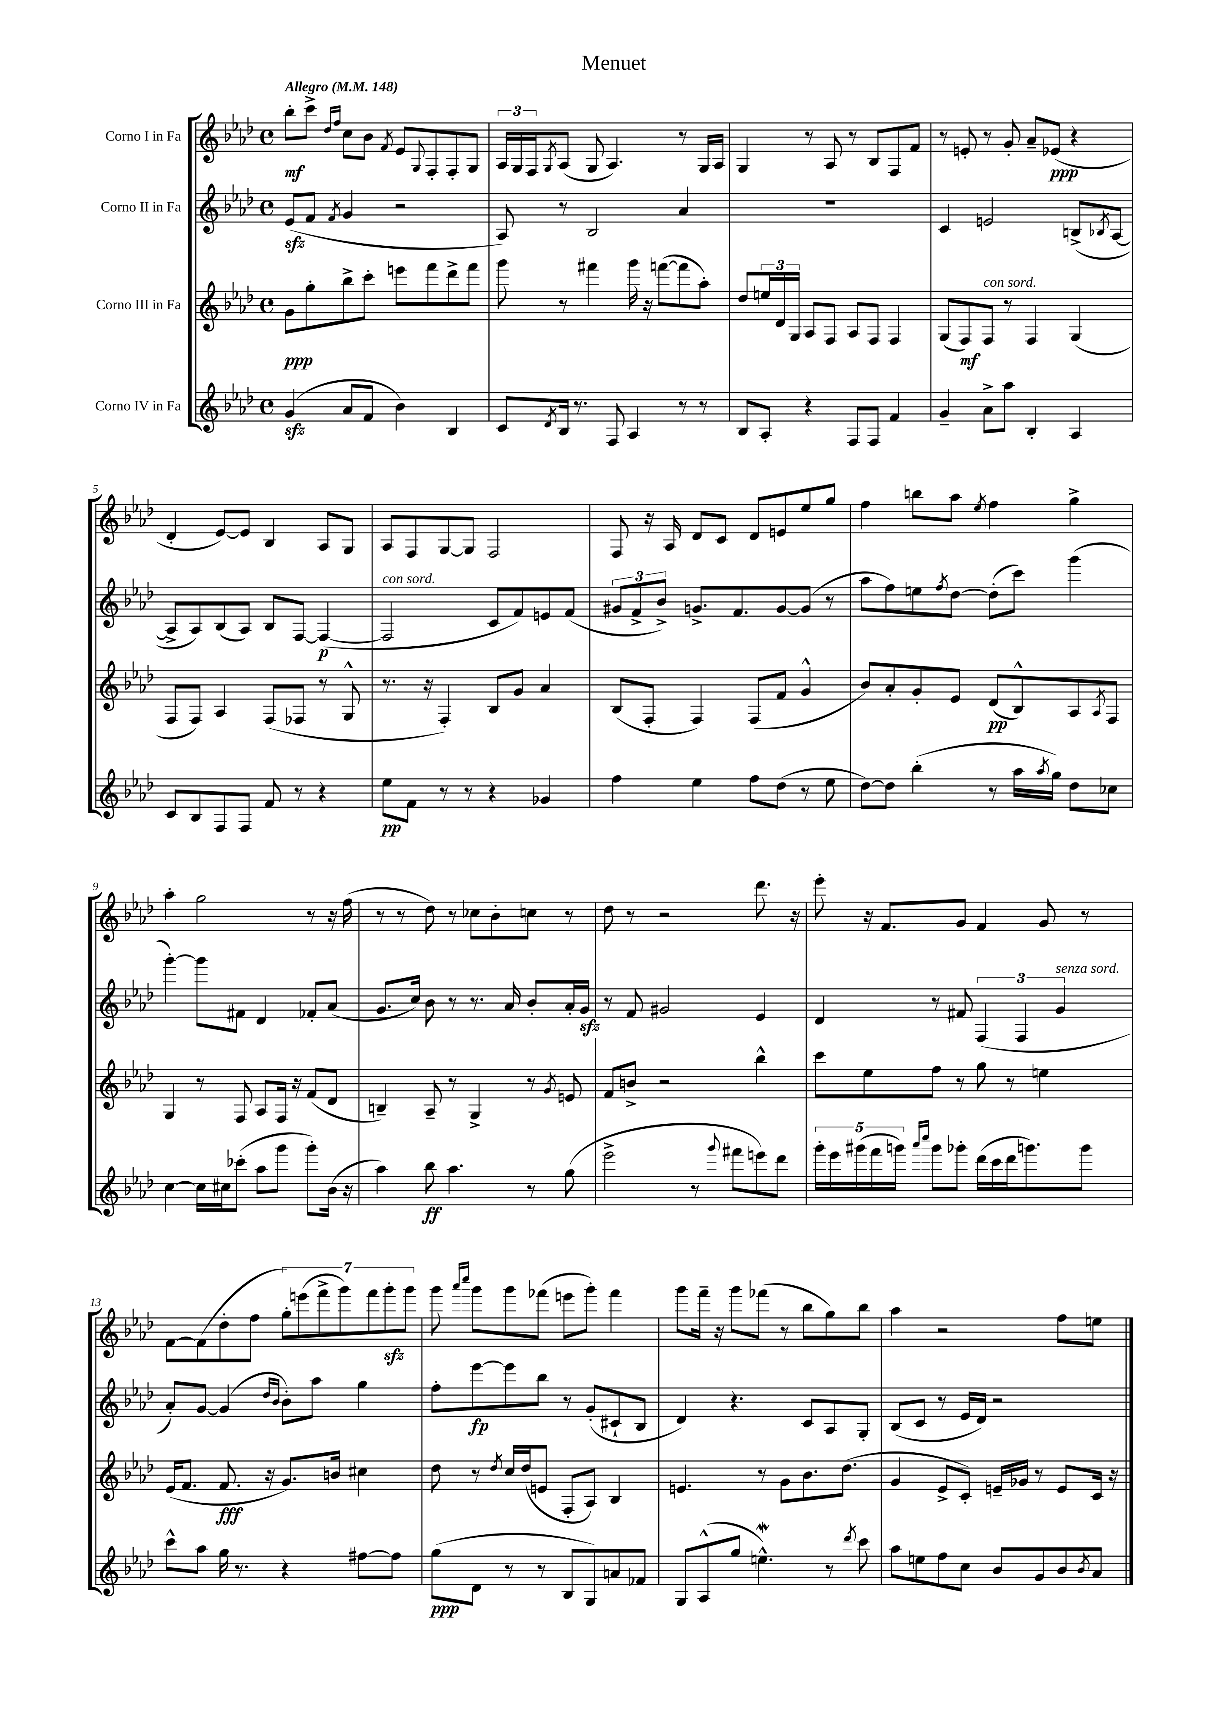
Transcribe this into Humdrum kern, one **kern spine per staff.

**kern	**kern	**kern	**kern
*staff4	*staff3	*staff2	*staff1
*clefG2	*clefG2	*clefG2	*clefG2
*k[b-e-a-d-]	*k[b-e-a-d-]	*k[b-e-a-d-]	*k[b-e-a-d-]
*M4/4	*M4/4	*M4/4	*M4/4
*met(c)	*met(c)	*met(c)	*met(c)
*MM148	*MM148	*MM148	*MM148
(4g	8g	(8e-	8bb-'
.	8gg'	8f	8ccc^
.	.	.	16qqdd-
.	.	8qf	16qqff
8a-	8bb-^	4g	8cc
8f	8ccc'	.	8b-
.	.	.	8qf
4b-)	8eee	2r	8e-
.	.	.	8qqG
.	8fff	.	8F'
4B-	8ddd-^	.	8F'
.	8fff	.	8G
=	=	=	=
8c	8ggg	8A-)	24A-
.	.	.	24G
.	.	.	24F
8qd-	.	.	8qG
16B-	8r	8r	(8A-
8.r	.	.	.
.	4fff#	2B-	8G
8F	.	.	4.A-)
4A-	16ggg	.	.
.	16r	.	.
.	([8fff	.	.
8r	8fff]	4a-	8r
8r	8aa-')	.	16G
.	.	.	16A-
=	=	=	=
8B-	8dd-	1r	4G
8A-'	24ee	.	.
.	24d-	.	.
.	24G	.	.
4r	8A-	.	8r
.	8F	.	8A-
8F	8A-	.	8r
8F	8F	.	8B-
4f	4F	.	8F
.	.	.	8f
=	=	=	=
4g~	(8G	4c	8r
.	8F)	.	8e'
8a-^	8F	2e	8r
8aa-	8r	.	8g'
4B-'	4F	.	8a-~
.	.	.	(8e-
4A-	(4G	(8B^	4r
.	.	8qB-	.
.	.	[8A-	.
=	=	=	=
8c	8F	8A-^]	4d-'
8B-	8F)	8A-)	.
8F	4A-	(8B-	[8e-)
8F	.	8A-)	8e-]
8f	(8F	8B-	4B-
8r	8F-	[8F	.
4r	8r	(4F_	8A-
.	8G^^	.	8G
=	=	=	=
8ee-	8.r	2F]	8A-
8f	.	.	8F
.	16r	.	.
8r	4F')	.	[8G
8r	.	.	8G]
4r	8B-	8c	2F
.	8g	8f)	.
4g-	4a-	8e	.
.	.	(8f	.
=	=	=	=
4ff	(8B-	12g#	8F
.	.	12f^	.
.	8F'	.	16r
.	.	12b-^)	.
.	.	.	16A-
4ee-	4F)	8.g^	8d-
.	.	.	8c
.	.	8.f	.
8ff	(8F	.	8d-
(8dd-	8f	[8g	8e
8r	4g^^	(8g]	8ee-
8ee-	.	8r	8gg
=	=	=	=
[8dd-)	8b-)	8aa-	4ff
8dd-]	8a-'	8ff)	.
(4bb-'	8g'	8ee	8bb
.	.	8qff	.
.	8e-	[8dd-	8aa-
.	.	.	8qee-
8r	(8d-	(8dd-']	4ff
16aa-	8B-^^)	8ccc)	.
8qaa-	.	.	.
16gg)	.	.	.
8dd-	8A-	(4ggg	4gg^
.	8qA-	.	.
8cc-	8F	.	.
=	=	=	=
[4cc	4G	[4ggg')	4aa-'
16cc]	8r	8ggg]	2gg
16cc#	.	.	.
(8ccc-'	8F	8f#	.
8aa-	8A-	4d-	.
8ggg	16F	.	.
.	16r	.	.
8ggg')	(8f	8f-'	8r
(16b-	8d-	(8a-	16r
16r	.	.	(16ff
=	=	=	=
4aa-)	4B~)	8.g	8r
.	.	.	8r
.	.	16cc)	.
8bb-	8A-~	8b-	8dd-)
4.aa-	8r	8r	8r
.	4G^	8.r	8cc-
.	.	.	8b-'
.	.	16a-	.
8r	8r	8b-'	8cc
.	8qg	.	.
(8gg	8e	16a-'	8r
.	.	16g	.
=	=	=	=
2eee-^	8f	8r	8dd-
.	8b^	8f	8r
.	2r	2g#	2r
8r	.	.	.
8qqggg	.	.	.
8fff#	.	.	.
8eee)	4bb-^^	4e-	8.ddd-
8ddd-	.	.	.
.	.	.	16r
=	=	=	=
20ggg'	8ccc	4d-	8eee-'
20eee-	.	.	.
(20ggg#	.	.	.
.	8ee-	.	16r
20fff	.	.	.
.	.	.	8.f
20ggg)	.	.	.
16qqaaa-	.	.	.
16qqcccc	.	.	.
8ggg	8ff	8r	.
8ggg-'	8r	8f#	8g
(16ddd-	8gg	(6F	4f
16ccc	.	.	.
16ddd-	8r	.	.
.	.	6F	.
8.ggg)	.	.	.
.	4ee	.	8g
.	.	6g	.
8ggg	.	.	8r
=	=	=	=
8ccc^^	(16e-	8a-')	[8f
.	8.f	.	.
8aa-	.	[8g	(8f]
16gg	8.f	(4g]	8dd-'
8.r	.	.	.
.	.	.	8ff
.	16r	.	.
.	.	16qqdd-	.
.	.	16qqb-	.
4r	8.g)	8b-')	14gg')
.	.	.	(14eee
.	.	8aa-	.
.	.	.	14fff^
.	16b	.	.
.	.	.	14ggg)
[8ff#	4cc#	4gg	.
.	.	.	14fff
.	.	.	14ggg'
8ff#]	.	.	.
.	.	.	14ggg
=	=	=	=
(8gg	8dd-	8ff'	8ggg
.	.	.	16qqaaa-
.	.	.	16qqcccc
8d-	8r	[8eee-	8ggg
.	8qdd-	.	.
8r	16cc	8eee-]	8ggg
.	(16dd-	.	.
8r	8e	8bb-	(8fff-
8B-	8F'	8r	8eee
8G)	8A-)	(8g'	8ggg')
8a	4B-	8c#`	4fff-
8f-	.	8B-	.
=	=	=	=
8G	4.e	4d-)	8ggg
(8A-^^	.	.	16fff~
.	.	.	16r
8gg	.	4.r	8ggg
4.ee^^)	8r	.	(8fff-
.	8g	.	8r
.	8.b-	8c	8bb-
8r	.	8A-	8gg)
.	(8.dd-	.	.
8qddd-	.	.	.
8ccc	.	8G'	8bb-
=	=	=	=
8aa-	4g	(8B-	4aa-
8ee	.	8c	.
8ff	8e-^	8r	2r
8cc	8c')	16e-	.
.	.	16d-)	.
8b-	16e~	2r	.
.	16g-	.	.
8g	8r	.	.
8b-	8e	.	8ff
8qb-	.	.	.
8a-	16c	.	8ee
.	16r	.	.
==	==	==	==
*-	*-	*-	*-
